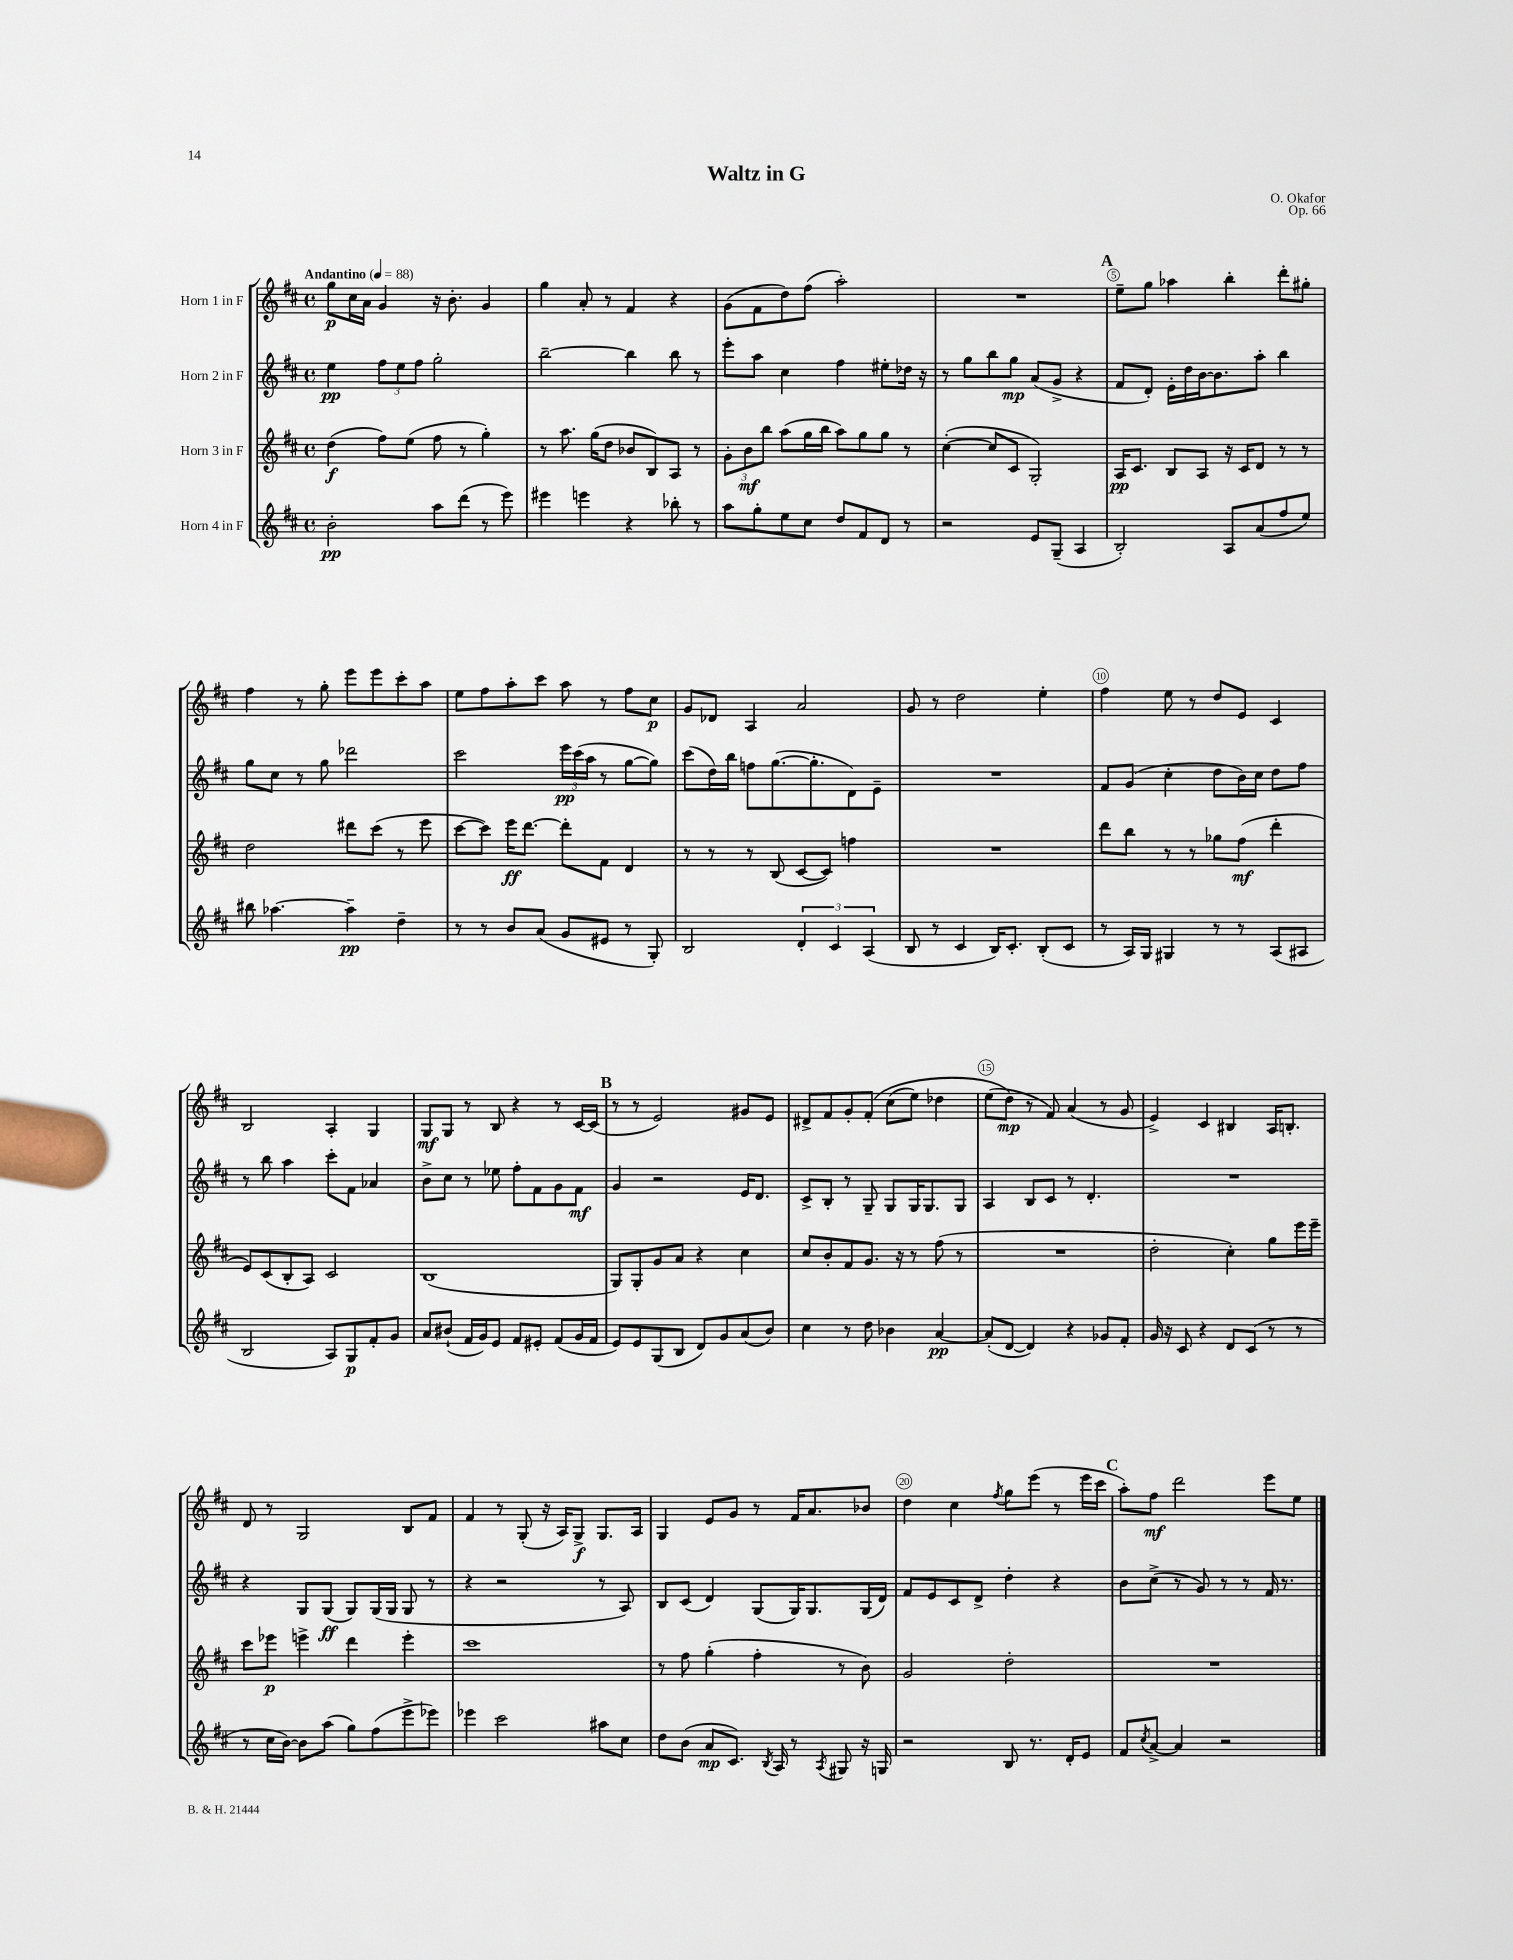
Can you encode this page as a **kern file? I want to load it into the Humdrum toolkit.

**kern	**kern	**kern	**kern
*staff4	*staff3	*staff2	*staff1
*clefG2	*clefG2	*clefG2	*clefG2
*k[f#c#]	*k[f#c#]	*k[f#c#]	*k[f#c#]
*M4/4	*M4/4	*M4/4	*M4/4
*met(c)	*met(c)	*met(c)	*met(c)
*MM88	*MM88	*MM88	*MM88
2b'	(4dd	4ee	8gg
.	.	.	16cc#
.	.	.	16a
.	8ff#)	12ff#	4g
.	.	12ee	.
.	(8ee	.	.
.	.	12ff#	.
8aa	8ff#	2gg'	16r
.	.	.	8.b'
(8ddd	8r	.	.
8r	4gg')	.	4g
8eee)	.	.	.
=	=	=	=
4eee#	8r	[2bb~	4gg
.	8.aa	.	.
4eee	.	.	8a'
.	(16gg	.	.
.	8dd	.	8r
4r	8b-	4bb]	4f#
.	8B)	.	.
8bb-'	8A	8bb	4r
8r	8r	8r	.
=	=	=	=
8aa	12g'	8eee'	(8g
.	12b	.	.
8gg'	.	8aa	8f#
.	12bb	.	.
8ee	(8aa	4cc#	8dd)
8cc#	16gg	.	(8ff#
.	16bb	.	.
8dd	8aa)	4ff#	2aa')
8f#	8gg	.	.
8d	8gg	8ee#'	.
8r	8r	16dd-	.
.	.	16r	.
=	=	=	=
2r	([4cc#'	8r	1r
.	.	8gg	.
.	8cc#]	8bb	.
.	8c#	8gg	.
8e	2G')	(8a	.
(8G~	.	8g^	.
4A	.	4r	.
=	=	=	=
2B')	16A	8f#	8ee~
.	8.c#	.	.
.	.	8d')	8gg
.	8B	16e'	4aa-
.	.	16dd	.
.	8A	[16b	.
.	.	8.b]	.
8A	16r	.	4bb'
.	16c#	.	.
(8a	8d	8aa'	.
8ff#	8r	4bb	8ddd'
8ee)	8r	.	8gg#'
=	=	=	=
8bb#	2dd	8gg	4ff#
[4.aa-	.	8cc#	.
.	.	8r	8r
.	.	8gg	8gg'
4aa-~]	8ddd#	2ddd-	8eee
.	(8ccc#	.	8eee
4dd~	8r	.	8ccc#'
.	8eee	.	8aa
=	=	=	=
8r	[8ccc#	2ccc#	8ee
8r	8ccc#])	.	8ff#
8b	16eee	.	8aa'
.	[8.ddd	.	.
(8a	.	.	8ccc#
8g	8ddd']	24eee	8aa
.	.	(24ccc#	.
.	.	24aa	.
8e#	8f#	8r	8r
8r	4d	[8gg	8ff#
8G')	.	8gg])	8cc#
=	=	=	=
2B	8r	(8ccc#	8g
.	8r	16dd)	8d-
.	.	16bb	.
.	8r	8ff	4A
.	(8B	([8.gg	.
6d'	[8c#	.	2a
.	.	8.gg']	.
.	8c#])	.	.
6c#	.	.	.
.	4ff	8d)	.
(6A	.	.	.
.	.	8e~	.
=	=	=	=
8B	1r	1r	8g
8r	.	.	8r
4c#	.	.	2dd
16B)	.	.	.
8.c#'	.	.	.
(8B'	.	.	4ee'
8c#	.	.	.
=	=	=	=
8r	8ddd	8f#	4ff#
16A)	8bb	(8g	.
16G	.	.	.
4G#	8r	4cc#'	8ee
.	8r	.	8r
8r	8gg-	8dd	8dd
8r	(8ff#	16b)	8e
.	.	16cc#	.
(8A	4ddd'	8dd	4c#
8A#	.	8ff#	.
=	=	=	=
2B	8e)	8r	2B
.	(8c#	8bb	.
.	8B'	4aa	.
.	8A)	.	.
8A)	2c#	8ccc#'	4A'
8G	.	8f#	.
8f#'	.	4a-	4G
8g	.	.	.
=	=	=	=
8a	(1B	8b^	8G
(8b#`	.	8cc#	8G
16f#	.	8r	8r
16g)	.	.	.
8e	.	8ee-	8B
8f#	.	8ff#'	4r
8e#'	.	8f#	.
(8f#	.	8g	8r
16g	.	8f#	[16c#
16f#	.	.	(16c#]
=	=	=	=
8e)	8G)	4g	8r
8e	8G'	.	8r
(8G	8g	2r	2e)
8B	8a	.	.
8d)	4r	.	.
8g	.	.	.
(8a	4cc#	16e	8g#
.	.	8.d	.
8b)	.	.	8e
=	=	=	=
4cc#	8cc#	8c#^	8d#^
.	8b'	8B'	8f#
8r	8f#	8r	8g'
8dd	8.g	8G~	&(8f#'
4b-	.	8G	(8cc#
.	16r	.	.
.	8r	16G	8ee)
.	.	8.G	.
[4a	(8ff#	.	4dd-
.	8r	8G	.
=	=	=	=
(8a']	1r	4A	(8ee
[8d	.	.	8dd&)
4d])	.	8B	8r
.	.	8c#	8f#)
4r	.	8r	(4a
.	.	4.d'	.
8g-	.	.	8r
8f#'	.	.	8g
=	=	=	=
16g	2dd'	1r	4e^)
16r	.	.	.
8c#	.	.	.
4r	.	.	4c#
8d	4cc#')	.	4B#
(8c#	.	.	.
8r	8gg	.	16A
.	.	.	8.B'
8r	16eee	.	.
.	16eee~	.	.
=	=	=	=
8r	8ccc#	4r	8d
16cc#	8eee-	.	8r
[16b)	.	.	.
8b]	4eee^	8G	2G
(8aa	.	(8G	.
8gg)	4ddd	8G)	.
(8ff#	.	(16G	.
.	.	16G	.
8eee^	4eee'	8G	8B
8eee-)	.	8r	8f#
=	=	=	=
4eee-	1ccc#	4r	4f#
2ccc#	.	2r	8r
.	.	.	(8G'
.	.	.	16r
.	.	.	16A)
.	.	.	8G^
8aa#	.	8r	8.G
8cc#	.	8A)	.
.	.	.	16A
=	=	=	=
8dd	8r	8B	4G
(8b	8ff#	(8c#	.
8a	(4gg'	4d)	8e
8.c#)	.	.	8g
.	4ff#'	(8G	8r
8qB	.	.	.
16A	.	.	.
8r	.	16G)	16f#
.	.	8.G	8.a
8qA	.	.	.
8G#	8r	.	.
16r	8b)	(16G	8b-
16G	.	16d)	.
=	=	=	=
2r	2g	8f#	4dd
.	.	8e	.
.	.	8c#	4cc#
.	.	8d^	.
.	.	.	8qff#
8B	2dd'	4dd'	8gg
8.r	.	.	(8eee
.	.	4r	8r
16d'	.	.	.
8e	.	.	16eee
.	.	.	16ccc#
=	=	=	=
8f#	1r	8b	8aa')
8qcc#	.	.	.
[8a^	.	(8cc#^	8ff#
4a]	.	8r	2ddd
.	.	8g)	.
2r	.	8r	.
.	.	8r	.
.	.	16f#	8eee
.	.	8.r	.
.	.	.	8ee
==	==	==	==
*-	*-	*-	*-
